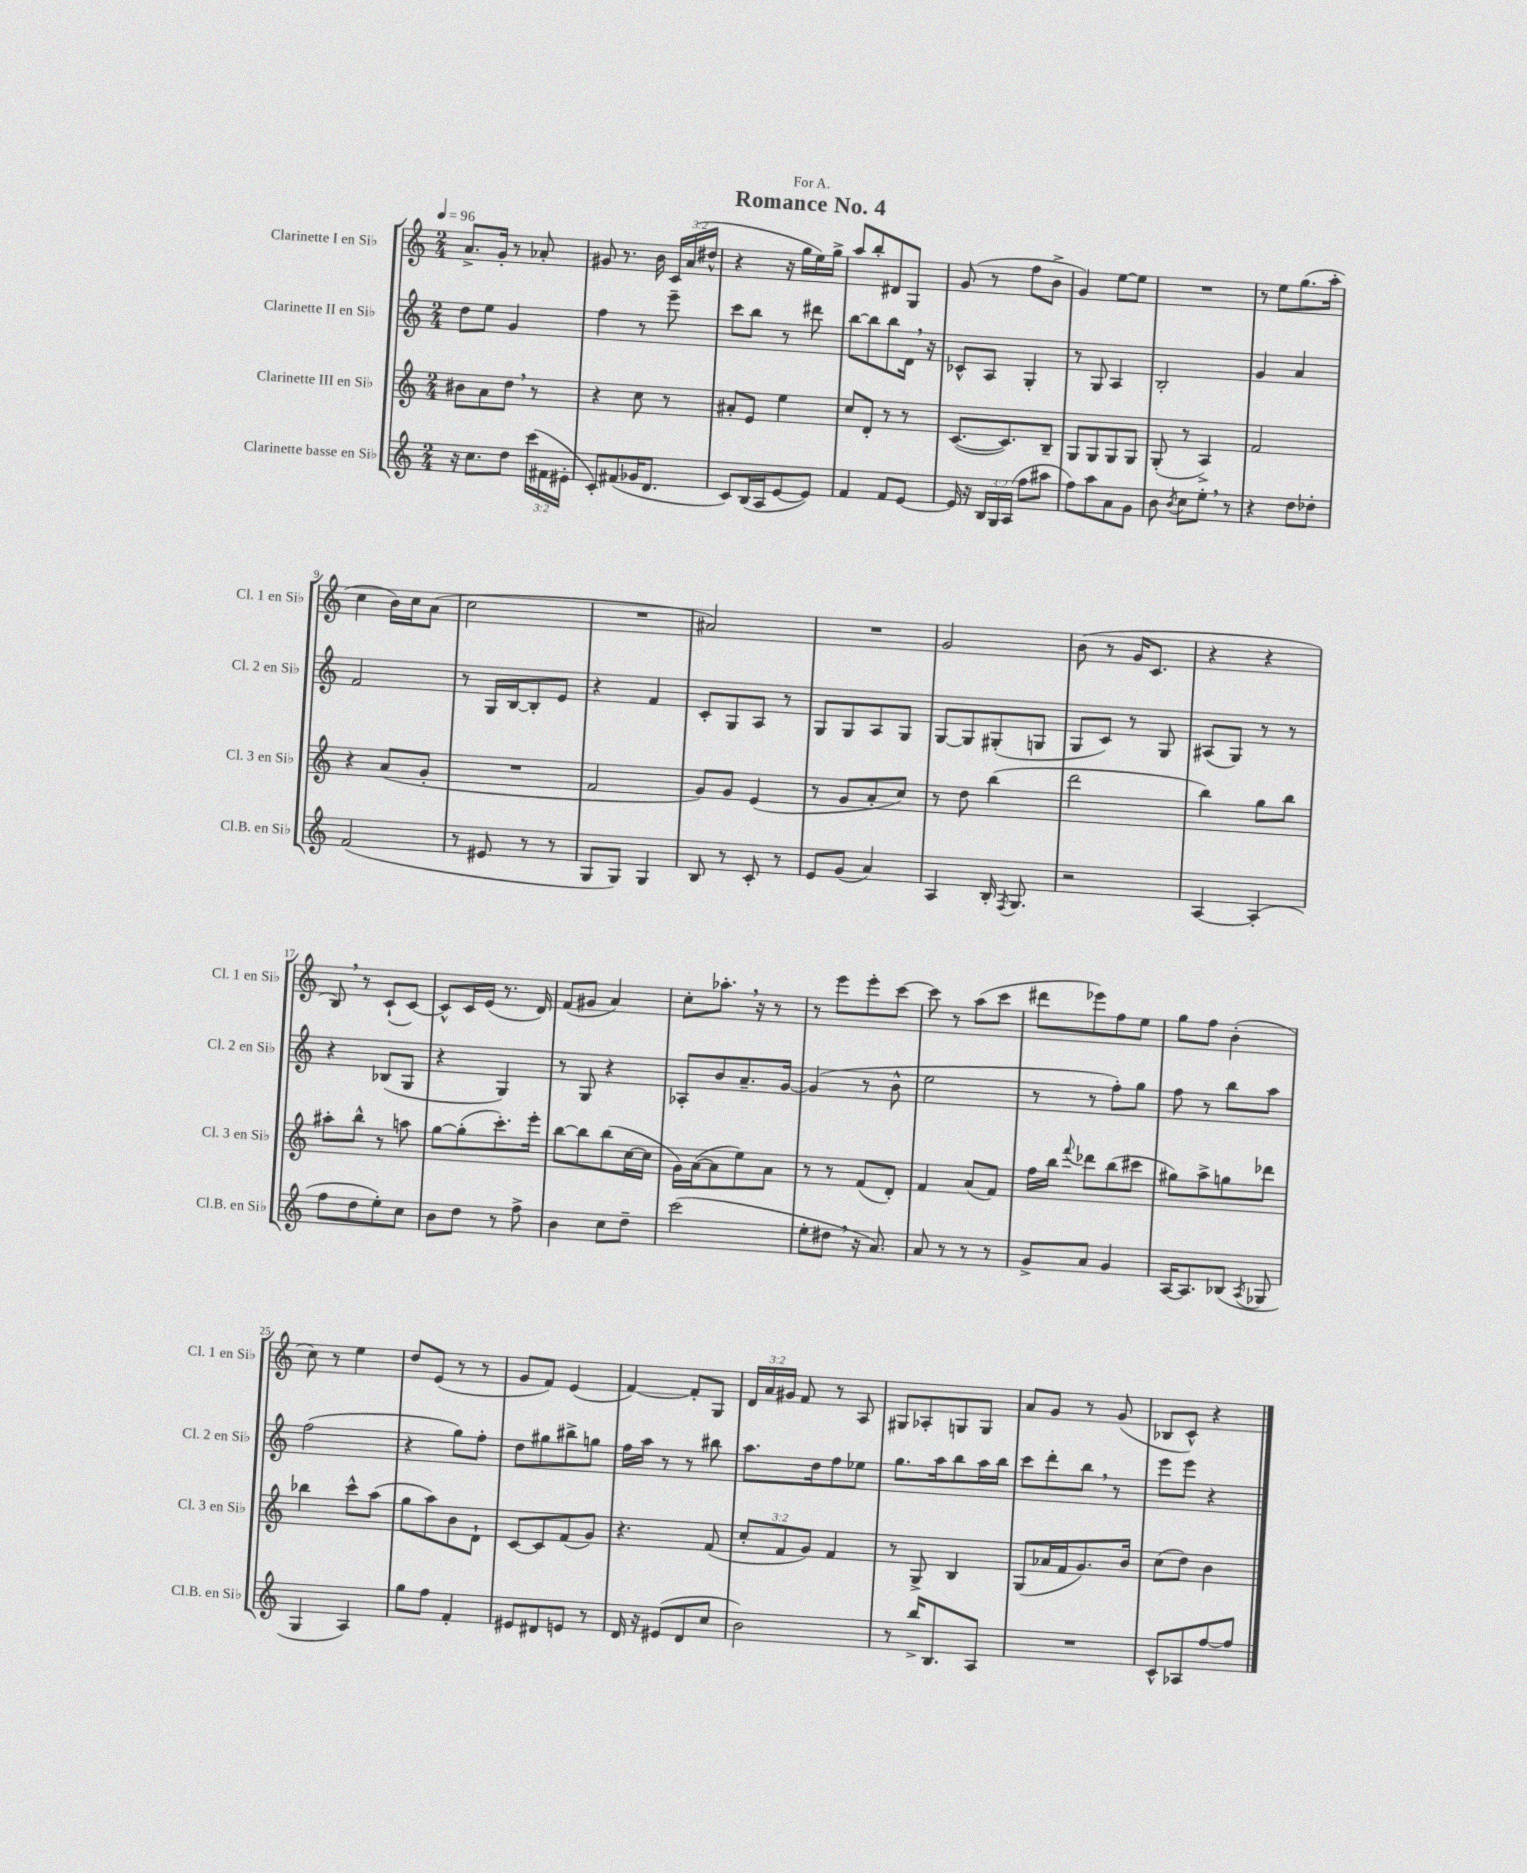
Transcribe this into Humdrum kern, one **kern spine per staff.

**kern	**kern	**kern	**kern
*part4	*part3	*part2	*part1
*staff4	*staff3	*staff2	*staff1
*I"Clarinette basse en Si♭	*I"Clarinette III en Si♭	*I"Clarinette II en Si♭	*I"Clarinette I en Si♭
*I'Cl.B. en Si♭	*I'Cl. 3 en Si♭	*I'Cl. 2 en Si♭	*I'Cl. 1 en Si♭
*clefG2	*clefG2	*clefG2	*clefG2
*k[]	*k[]	*k[]	*k[]
*M2/4	*M2/4	*M2/4	*M2/4
*MM96	*MM96	*MM96	*MM96
=1	=1	=1	=1
16r	8b#X\L	8dd\L	8.a^/L
8.cc\L	.	.	.
.	8a\	8ee\J	.
.	.	.	16g'/Jk
8dd\J	8dd,\J	4g/	8r
(24ccc\LL	8r	.	8a-X'/
24f#X\	.	.	.
24e#X'\JJ	.	.	.
=2	=2	=2	=2
8c'/L)	4r	4ff\	8g#X/
(8f#X/	.	.	8.r
16g-X/K	8cc\	8r	.
8.d/J	.	.	16b\
.	8r	8eee~\	24c/LL
.	.	.	(24a/
.	.	.	24dd#X^^/JJ
=3	=3	=3	=3
8c/L)	8a#X'/L	8ccc\L	4r
(16B/L	8e/J	8bb\J	.
16A/J	.	.	.
[8e/	4ee\	8r	16r
.	.	.	16gg\LL
8e/J])	.	8ddd#X\	16ee\)
.	.	.	16gg^\JJ
=4	=4	=4	=4
4f/	8cc/L	[8bb\L	8aa/L
.	8d'/J	8bb\]	8bb'/
8f/L	8r	8bb\	8d#X/
[8e/J	8r	16d,\Jk	8G/J
.	.	16r	.
=5	=5	=5	=5
16e/]	([8.c/L	8c-X^^/L	(8g/
16r	.	.	.
24B/LL	.	8A/J	8r
24G/	.	.	.
.	8.c/])	.	.
(24A/JJ	.	.	.
8ff\L	.	4G'/	8ff\L
8aa#X\J	8B~/J	.	8b^\J
=6	=6	=6	=6
8ff\L)	8G/L	8r	4g/)
8aa\	8G/	8G/	.
8a\	8G/	4A/	[8ee\L
8g\J	8G/J	.	8ee\J]
=7	=7	=7	=7
8b\	(8G'/	2B'/	2r
8qb/	.	.	.
8cc\L	8r	.	.
8ee',\J	4A^/)	.	.
8r	.	.	.
=8	=8	=8	=8
4r	2f/	4g/	8r
.	.	.	8ee\L
8dd\L	.	4a/	(8.gg\
8dd-X'\J	.	.	.
.	.	.	16aa'\Jk
!!LO:LB:g=z
=9	=9	=9	=9
(2f/	4r	2f/	4cc\
.	(8a/L	.	16b\LL)
.	.	.	16cc\J
.	8g'/J	.	(8a\J
=10	=10	=10	=10
8r	2r	8r	2cc\
8e#X/	.	16G/LL	.
.	.	[16B/J	.
8r	.	8B'/]	.
8r	.	8e/J	.
=11	=11	=11	=11
8G/L	2f/	4r	2r
8G/J)	.	.	.
4G/	.	4f/	.
=12	=12	=12	=12
8B/	8g/L)	8c'/L	2a#X/)
8r	8g/J	8G/	.
8c'/	(4e/	8A/J	.
8r	.	8r	.
=13	=13	=13	=13
8e/L	8r	8G/L	2r
(8g/J	8g/L	8G/	.
4a/)	8a'/	8A/	.
.	8cc/J)	8G/J	.
=14	=14	=14	=14
4A/	8r	[8G/L	2g/
.	8dd\	8G/]	.
16B'/	(4bb\	(8G#X'/	.
8qF/	.	.	.
8.G/	.	.	.
.	.	8Gn/J	.
=15	=15	=15	=15
2r	2ddd\	8G/L	(8b\
.	.	8c/J)	8r
.	.	8r	16g/KL
.	.	.	8.c/J
.	.	8G/	.
=16	=16	=16	=16
[4A/	4bb\)	(8A#X/L	4r
.	.	8G/J)	.
(4A'/]	8gg\L	8r	4r
.	8bb\J	8r	.
!!LO:LB:g=z
=17	=17	=17	=17
8ff\L	8aa#X'\L	4r	8B,/)
8dd\	8bb^^\J	.	8r
8ee'\)	8r	(8B-X/L	(8c`/L
8cc\J	8aan\	8G/J	[8c/J)
=18	=18	=18	=18
8b\L	[8gg\L	4r	8c^^/L]
8dd\J	(8gg'\]	.	16c/L
.	.	.	(16e/JJ
8r	8.ccc'\)	4G/)	8.r
8ff^\	.	.	.
.	16eee'\Jk	.	16d/)
=19	=19	=19	=19
4b\	[8bb\L	8r	(8f/L
.	8bb\]	8G/	8g#X/J
8cc\L	(8bb\	4r	4a/)
8dd~\J	[16cc\L	.	.
.	16cc\JJ]	.	.
=20	=20	=20	=20
(2ccc\	16g\LL)	8A-X'/L	8cc'\L
.	([16a\J	.	.
.	8a\]	8b/	8.aa-X',\J
.	8ee\)	8.a~/	.
.	.	.	16r
.	8a\J	.	8r
.	.	[16g/Jk	.
=21	=21	=21	=21
8ee'\L	8r	(4g/]	8r
8dd#X,\J	8r	.	8eee\L
16r	(8f/L	8r	8eee'\
8.a/)	.	.	.
.	8d'/J)	8b^^\	[8ccc\J
=22	=22	=22	=22
8a/	4f/	2ee\	8ccc\]
8r	.	.	8r
8r	(8a/L	.	(8aa\L
8r	8f/J)	.	8ccc\J
=23	=23	=23	=23
8g^/L	16ff\LL	8r	8ddd#X\L
.	16bb\JJ	.	.
.	8qqfff/	.	.
8a/J	8ddd-X\L	8r	8eee-X\)
4g/	(8bb\	8ff'\L)	8ff\
.	8ccc#X\J	8gg\J	8ee\J
=24	=24	=24	=24
[16A/KL	8gg#X\L)	8ff\	8gg\L
8.A/]	.	.	.
.	8aa^\	8r	8ff\J
(8B-X/J	8ggn\	8bb\L	(4b'\
8qA/	.	.	.
8G-X/	8ddd-X\J	8aa\J	.
!!LO:LB:g=z
=25	=25	=25	=25
4G/	4bb-X\	(2ff\	8cc\)
.	.	.	8r
4A/)	8ccc^^\L	.	4ee\
.	(8aa\J	.	.
=26	=26	=26	=26
8gg\L	8gg\L	4r	8dd/L
8ff\J	8aa\)	.	(8e/J
4f'/	8b\	8gg\L)	8r
.	8d`\J	8ff'\J	8r
=27	=27	=27	=27
8e#X/L	[8c/L	8dd\L	8g/L
8d#X/	8c/]	8gg#X\	8f/J)
8en/J	(8f/	8bb#X^\	(4e/
8r	8g/J)	8ggn\J	.
=28	=28	=28	=28
16d/	4.r	16ff\LL	[4f/)
16r	.	16aa\JJ	.
(8e#X/L	.	8r	.
8d/	.	8r	8f'/L]
8cc/J	(8f/	8bb#X\	8G/J
=29	=29	=29	=29
2b\)	12cc'/L	8.aa\L	24d/LL
.	.	.	24a/
.	12f/	.	24g#X/JJ
.	.	.	8f/
.	12g/J)	.	.
.	.	16dd\k	.
.	4f/	8ff\	8r
.	.	8ee-X\J	8A/
=30	=30	=30	=30
8r	8r	8.gg\L	8G#X/L
16bb^/KL	8G^/	.	8A-X'/
8.B/	.	16aa\k	.
.	4B/	8bb\	8Gn/
8A/J	.	16aa\L	8G/J
.	.	16bb\JJ	.
=31	=31	=31	=31
2r	(8G/L	8ccc\L	8a/L
.	16a-X/L	8ddd'\	8g/J
.	16f/J	.	.
.	8.g/)	8bb,\J	8r
.	.	8r	(8g/
.	16b/Jk	.	.
=32	=32	=32	=32
8c^^/L	(8cc\L	8eee\L	8B-X/L
8A-X/	8dd\J)	8eee\J	8c^^/J)
[8ff/	4b\	4r	4r
8ff/J]	.	.	.
==	==	==	==
*-	*-	*-	*-
